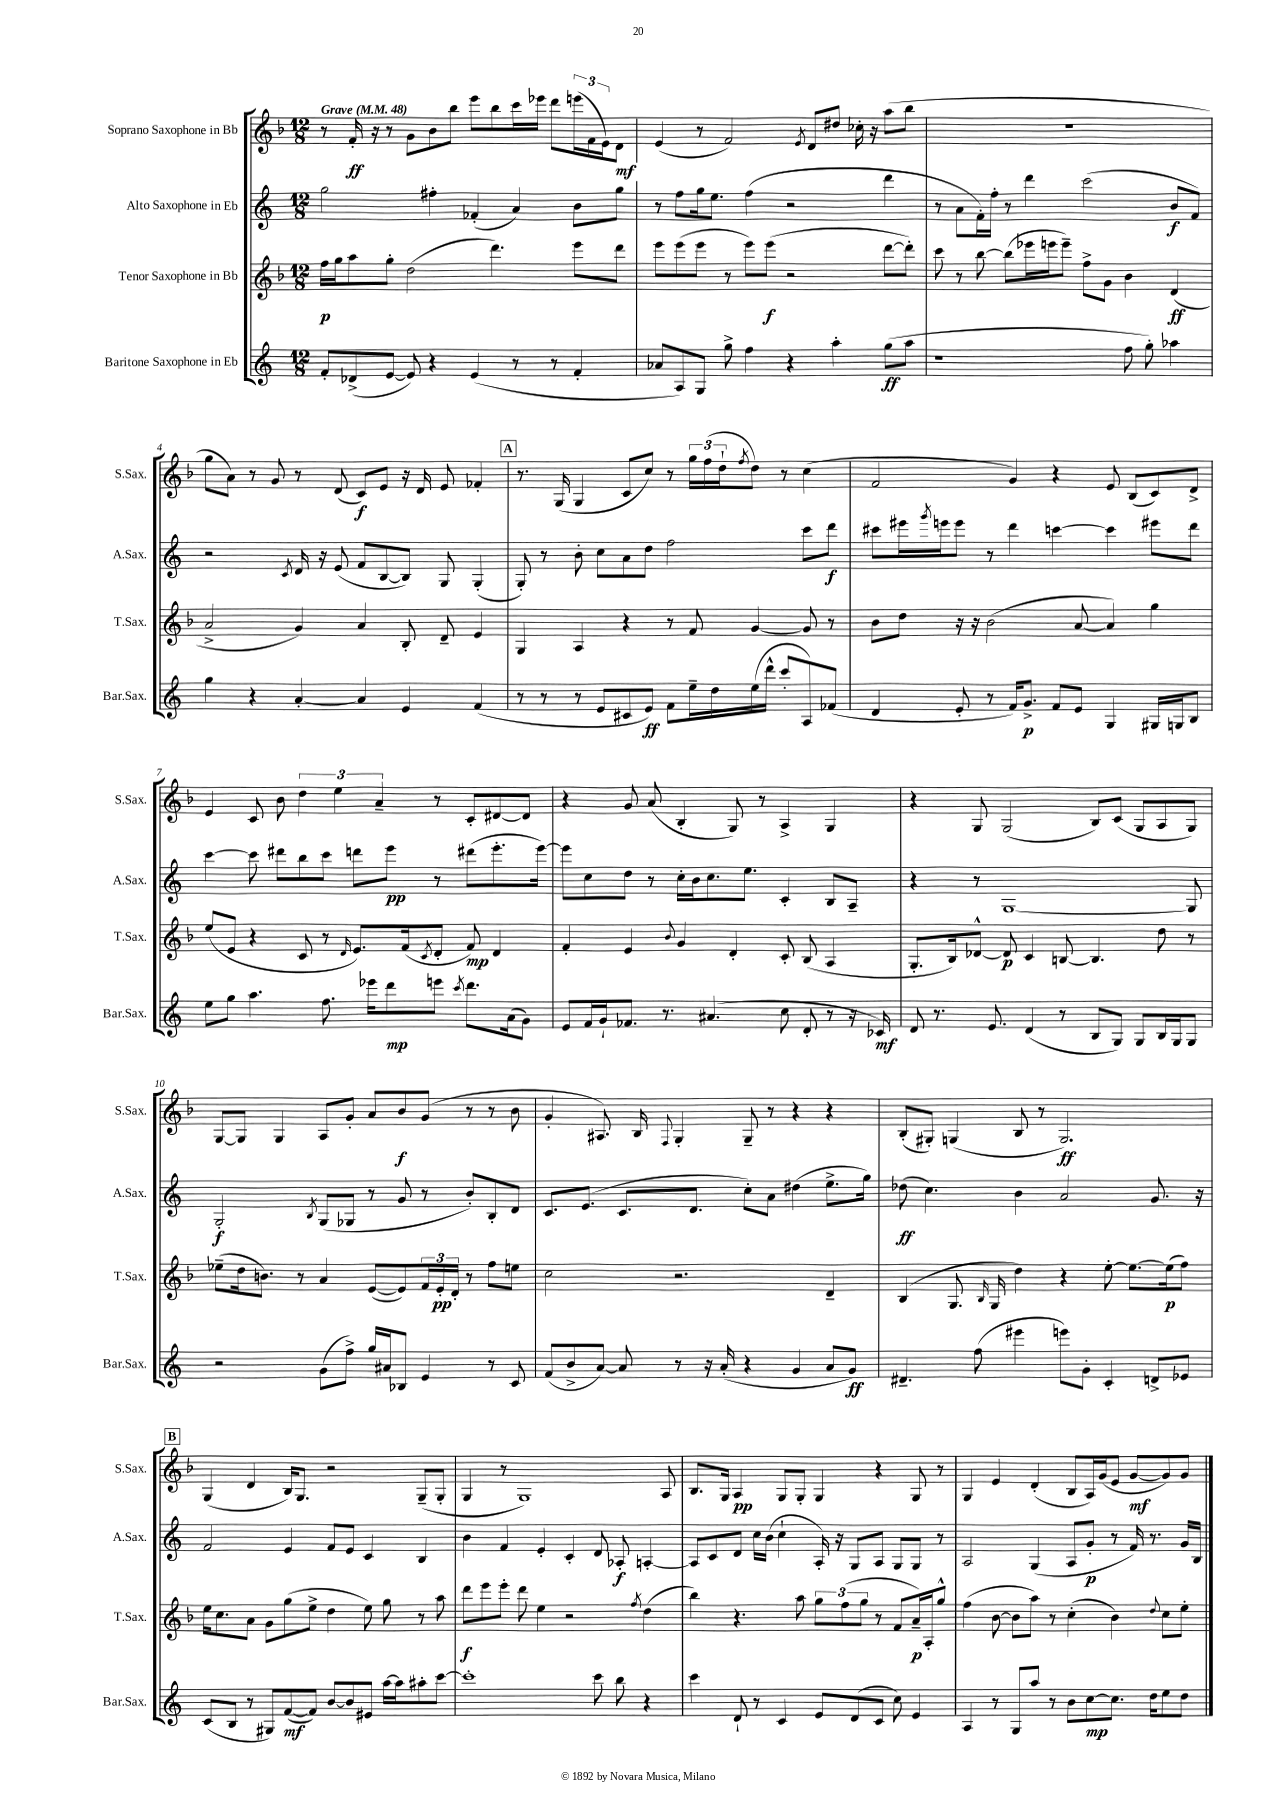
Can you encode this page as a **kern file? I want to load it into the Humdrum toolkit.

**kern	**kern	**kern	**kern
*staff4	*staff3	*staff2	*staff1
*clefG2	*clefG2	*clefG2	*clefG2
*k[]	*k[b-]	*k[]	*k[b-]
*M12/8	*M12/8	*M12/8	*M12/8
*MM48	*MM48	*MM48	*MM48
8f'	16ff	2gg	8r
.	16gg	.	.
(8d-^	8aa	.	16f'
.	.	.	16r
[8e	8gg'	.	8r
8e])	(2dd	.	8g
4r	.	4ff#'	8b-
.	.	.	8bb-
(4e	.	(4f-'	8eee
.	4.ddd)	.	8bb-
8r	.	4a)	16ccc
.	.	.	16eee-
8r	.	.	8ddd
4f'	8eee	8b	(24eee
.	.	.	24f
.	.	.	24e)
.	8ddd	8gg	8d
=	=	=	=
8a-	8eee	8r	(4e
8A)	(8eee	8ff	.
8G	8eee	16gg	8r
.	.	8.ee	.
8gg^	8r	.	2f)
4ff	8eee)	(4ff	.
.	(8eee	.	.
4r	2r	2r	.
.	.	.	8qe
.	.	.	8d
4aa'	.	.	8dd#
.	.	.	16cc-'
.	.	.	16r
(8gg	[8ddd	4ddd	(8aa
8aa	8ddd'])	.	8bb-
=	=	=	=
1r	8ccc	8r	1.r
.	8r	8a	.
.	[8bb-	16f')	.
.	.	16ff'	.
.	(8bb-]	8r	.
.	16eee-	4ddd	.
.	16eee	.	.
.	8eee~)	.	.
.	8ff^	(2ccc	.
.	8g	.	.
8ff	4b-	.	.
8gg')	.	.	.
4aa-	(4d	8b	.
.	.	8f)	.
=	=	=	=
4gg	2a^	2r	8gg
.	.	.	8a)
4r	.	.	8r
.	.	.	8g
.	.	8qc	.
[4a'	4g)	16d	8r
.	.	16r	.
.	.	(8e	(8d
4a]	4a	8f	8c)
.	.	[8B	8e
4e	8B-'	8B])	16r
.	.	.	16d
.	8d~	8G	8e
(4f	4e	(4G'	4f-'
=	=	=	=
8r	4G	8G')	8.r
8r	.	8r	.
.	.	.	(16G
8r	4A	8b'	4G
8e	.	8cc	.
8c#	4r	8a	8c
8e)	.	8dd	8cc)
8f	8r	2ff	8r
16ee~	8f	.	24gg
.	.	.	(24ff
16dd	.	.	.
.	.	.	24dd`
.	.	.	8qff
(16ee	[4g	.	8dd)
16ddd^^	.	.	.
8ccc'	.	.	8r
8A)	8g]	8ccc	(4cc
(8f-	8r	8ddd	.
=	=	=	=
4d	8b-	8ccc#	2f
.	8dd	16eee#	.
.	.	8qggg	.
.	.	16eee	.
8e'	16r	8eee	.
.	16r	.	.
8r	(2b-	8r	.
16f)	.	4ddd	4g)
8.g^	.	.	.
8f	.	[4ccc	4r
8e	[8a	.	.
4G	4a])	4ccc]	8e
.	.	.	(8B-
16G#	4gg	8eee#	8c)
16G	.	.	.
8B	.	8ddd	8d^
=	=	=	=
8ee	(8ee	[4ccc	4e
8gg	8e	.	.
4.aa	4r	8ccc]	8c
.	.	8ddd#	8b-
.	8c	8bb	6dd
8.ff	8r	8ccc	.
.	.	.	6ee
.	16qqd	.	.
.	8.e)	8ddd	.
16eee-	.	.	.
.	.	.	6a~
8ddd	.	8eee	.
.	(16f	.	.
.	8qc	.	.
8eee	8d'	8r	8r
8qccc	.	.	.
8.ddd	8f)	(8ddd#	8c'
.	4d	8.eee'	[8d#
(16a	.	.	.
8g)	.	.	8d#]
.	.	[16eee)	.
=	=	=	=
8e	4f'	8eee]	4r
16f	.	8cc	.
16g`	.	.	.
8.f-	4e	8dd	8g
.	.	8r	(8a
8.r	.	.	.
.	8qqb-	.	.
.	4g	16cc'	4B-'
.	.	16b	.
(4.a#	.	8.cc	.
.	4d'	.	8G)
.	.	8.ee	.
.	.	.	8r
8cc	8c'	4c'	4A^
8d'	(8B-	.	.
8r	4A	8B	4G
16r	.	8A~	.
16c-)	.	.	.
=	=	=	=
8d	8.G'	4r	4r
8.r	.	.	.
.	16B-)	.	.
.	[8d-^^	8r	8G
8.e	.	.	.
.	8d-]	[1G	(2G
(4d	4c	.	.
8r	[8B	.	.
8B	4.B]	.	8B-)
8G)	.	.	(8c
8G	.	.	8G
16B	8dd	.	8A
16G	.	.	.
8G	8r	8G]	8G)
=	=	=	=
2r	(8ee-~	2G'	[8G
.	16dd	.	8G]
.	8.b)	.	.
.	.	.	4G
.	8r	.	.
.	.	8qB	.
(8g	4a	(8G	8A
8ff^)	.	8G-	8g'
16gg	([8e	8r	8a
16a#	.	.	.
8B-	8e])	8g	8b-
4e	24f	8r	(8g
.	24e'	.	.
.	24d'	.	.
.	8r	8b')	8r
8r	8ff	8B'	8r
8c	8ee	8d	8b-
=	=	=	=
(8f	2cc	8.c	4g'
8b^	.	.	.
.	.	(8.e	.
[8a)	.	.	8.A#)
8a]	.	8.c	.
.	.	.	16B-
.	.	.	8qqF
8r	2.r	.	4G'
.	.	8.d	.
16r	.	.	.
(16a'	.	.	.
4r	.	8cc')	8G~
.	.	8a	8r
4g	.	(4dd#	4r
8a	4d~	8.ee^	4r
8g)	.	.	.
.	.	16gg)	.
=	=	=	=
4.d#~	(4B-	(8dd-	(8B-'
.	.	4.cc)	8G#')
.	8.G	.	(4G
(8ff	.	.	.
.	16qqB-	.	.
.	16G	.	.
4eee#	4dd)	4b	8B-
.	.	.	8r
8eee)	4r	2a	2.G)
8g'	.	.	.
4c'	[8ee'	.	.
.	8.ee_	.	.
8d^	.	8.g	.
.	(16ee]	.	.
8e-	8ff)	.	.
.	.	16r	.
=	=	=	=
(8c	16ee	2f	(4G
.	8.cc	.	.
8B	.	.	.
8r	8a	.	4d
8G#)	8g	.	.
([8f	(8gg	4e	16B-)
.	.	.	8.G
8f])	8ee^	.	.
[8b	4dd	8f	2r
8b]	.	8e	.
8e#	8ee)	4c	.
[16aa	8gg	.	.
16aa]	.	.	.
8aa#'	8r	4B	(8G~
[8ccc	8aa	.	8G'
=	=	=	=
1ccc']	8ddd	4b	4G
.	8eee	.	.
.	8eee'	4f	8r
.	8ddd	.	1G)
.	4ee	4e'	.
.	2r	4c'	.
8ccc	.	8d	.
8bb	.	8A-'	.
.	8qff	.	.
4r	(4dd	[4A'	.
.	.	.	8A
=	=	=	=
4ccc	4bb-)	8A]	8.B-
.	.	8c	.
.	.	.	16G
8d`	4.r	8d	4A
8r	.	16cc	.
.	.	(16b	.
4c	.	4cc`	8G
.	8aa	.	8G'
8e	12gg	16A')	4G
.	.	16r	.
.	(12ff	.	.
(8d	.	8G	.
.	12gg	.	.
8c	8r	8A	4r
8cc)	8f	8G	.
4e	16a~)	8G	8G
.	16A'	.	.
.	8gg^^	8r	8r
=	=	=	=
4A	(4ff	2A	4G
8r	[8b-	.	4e
8G	8b-]	.	.
8aa	8aa)	(4G	(4d'
8r	8r	.	.
8b	(4cc'	8A	8B-
[8cc	.	8g'	16A)
.	.	.	(16g
8.cc]	4b-)	8r	8e
.	.	16f)	[8g
16dd	.	8.r	.
.	8qqdd	.	.
8ee	8cc	.	8g])
8dd	8ee'	16g	8g
.	.	16B	.
==	==	==	==
*-	*-	*-	*-
